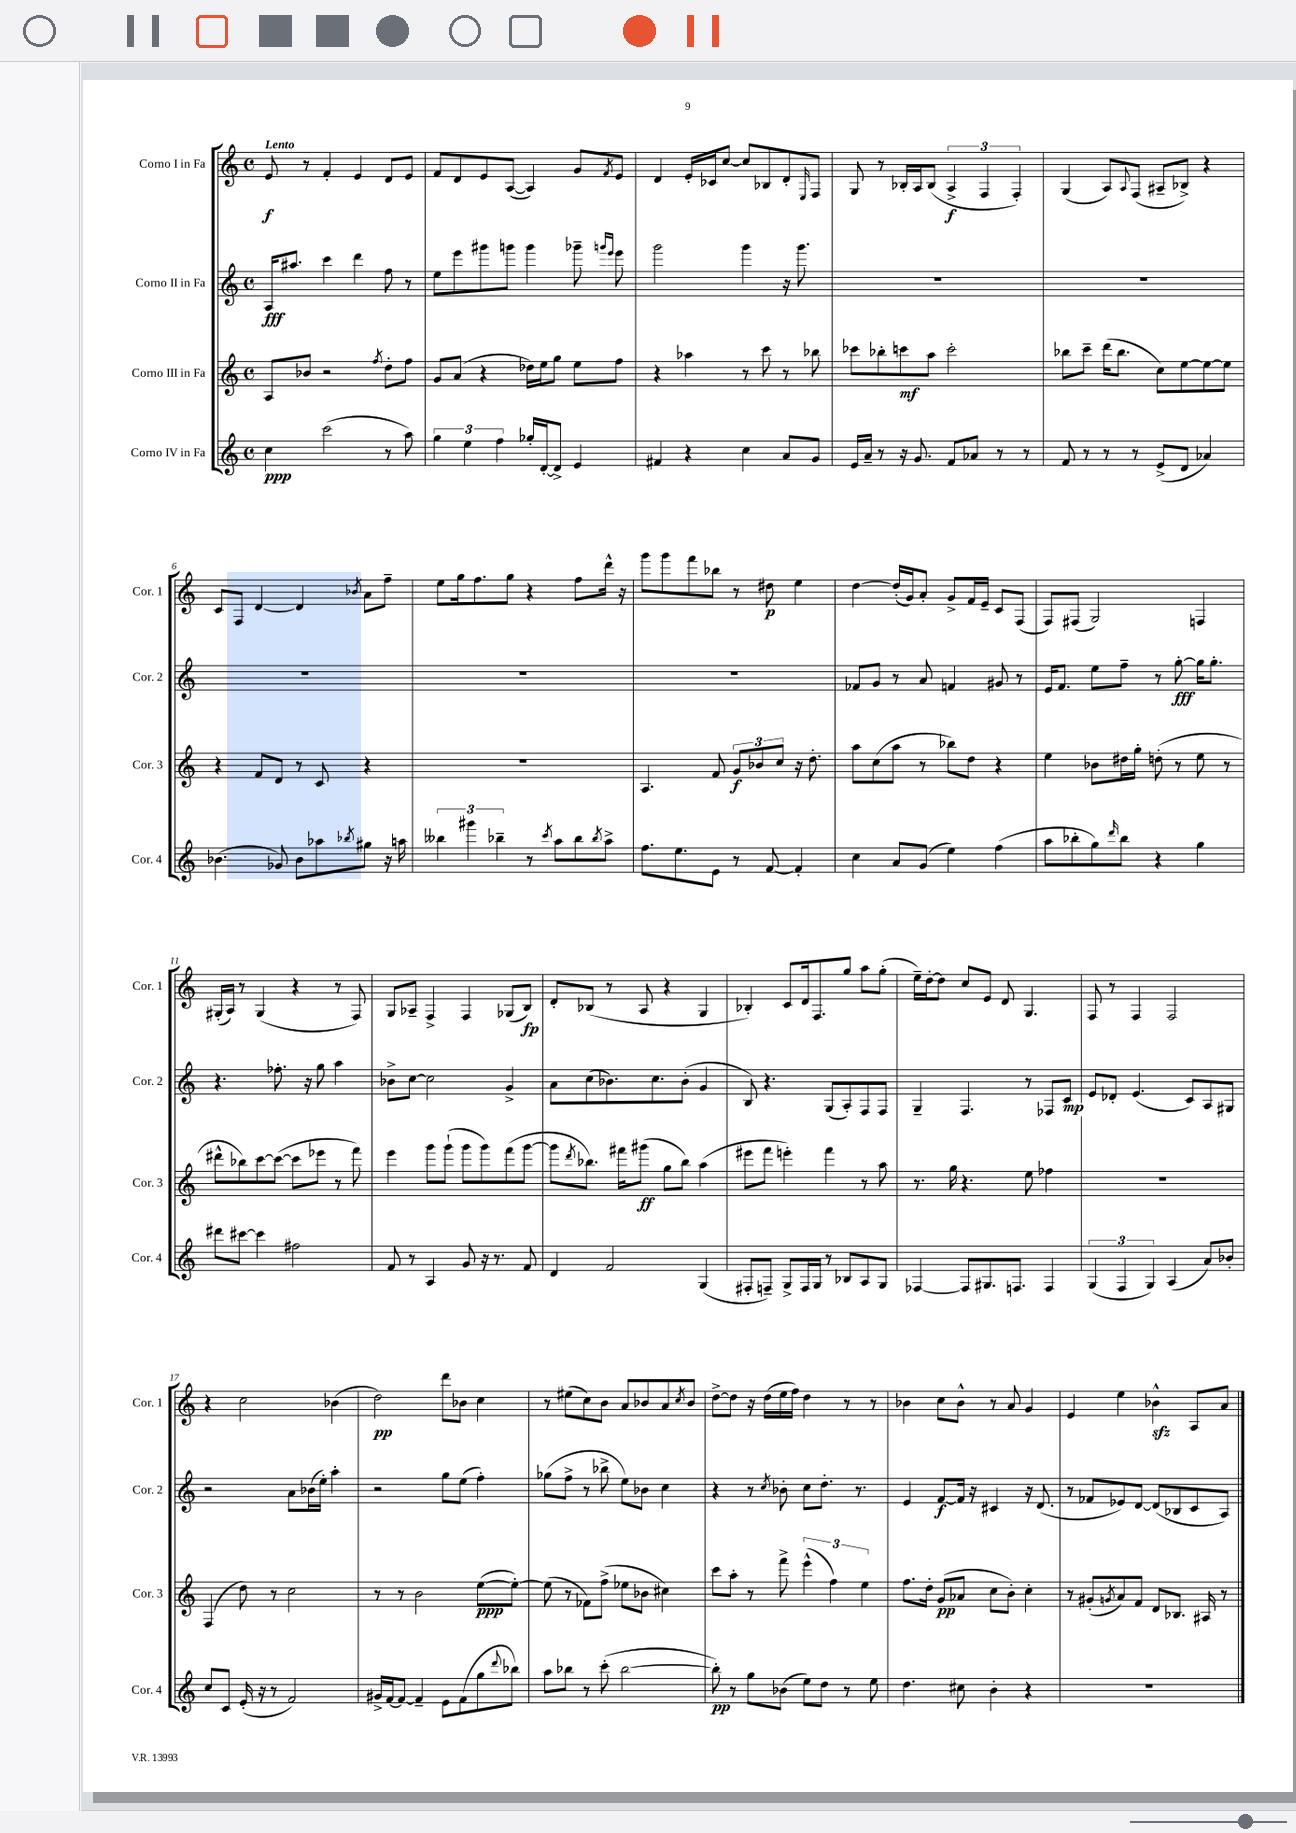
<<
\new StaffGroup <<
\new Staff = "s0" \with { instrumentName = "Corno I in Fa" shortInstrumentName = "Cor. 1" } {
    \clef treble \key c \major \defaultTimeSignature \time 4/4 \tempo "Lento"
    e'8\f r8 f'4-. e'4 d'8 e'8 |
    f'8 d'8 e'8 a8~( a4) g'8 \acciaccatura { f'8 } e'8 |
    d'4 e'16-. ces'16 c''8~ c''8 bes8 d'8-. \grace { e16 } f8 |
    g8 r8 bes16-. a16 bes8( \tuplet 3/2 { a4->\f f4 f4-.) } |
    g4( a8) \appoggiatura { a8 } f8( ais8-- bes8->) r4 |
    c'8 f8 d'4~ d'4 \acciaccatura { bes'8 } a'8 f''8-- |
    e''8 g''16 f''8. g''8 r4 f''8 d'''16-^ r16 |
    g'''8 g'''8 f'''8 bes''8 r8 dis''8\p e''4 |
    d''4~ d''16-.( g'16) a'8-. g'8-> f'16 e'16-- c'8 f8( |
    f8) fis8( g2) f4 |
    gis16-.( a16) r8 gis4( r4 r8 f8) |
    g8 aes8-- f4-> f4 ges8( b8\fp) |
    d'8-. bes8( r8 a8 r4 g4 |
    bes4-.) c'8 d'16 f8. g''8 a''8 g''8-.( |
    e''16--) d''16~-. d''8 c''8 e'8 d'8 g4. |
    f8 r8 f4 f2 |
    r4 c''2 bes'4( |
    d''2\pp) d'''8 bes'8 c''4 |
    r8 eis''8( c''8) b'8 a'8 bes'8 a'8 \acciaccatura { c''8 } bes'8 |
    d''8~-> d''8 r16 d''16( e''16 f''16) d''4 r8 r8 |
    bes'4 c''8 bes'8-^ r8 a'8 g'4 |
    e'4 e''4 bes'4-^\sfz a8 a'8 \bar "|." |
}
\new Staff = "s1" \with { instrumentName = "Corno II in Fa" shortInstrumentName = "Cor. 2" } {
    \clef treble \key c \major \defaultTimeSignature \time 4/4
    a16\fff ais''8. c'''4 d'''4 f''8 r8 |
    e''8 e'''8 gis'''8 g'''8 g'''4 ges'''8-- \grace { g'''16 e'''16 } e'''8 |
    g'''2 g'''4 r16 g'''8. |
    R1 |
    R1 |
    R1 |
    R1 |
    R1 |
    fes'8 g'8 r8 a'8 f'4 gis'8 r8 |
    e'16 f'8. e''8 f''8-- r8 g''8~-.\fff g''16 g''8.-. |
    r4. fes''8.-. r16 g''8 a''4 |
    bes'8-> c''8~ c''2 g'4-> |
    a'8 c''8( bes'8.) c''8. bes'8-.( g'4 |
    b8) r4. g8( a8-.) f8 f8 |
    g4-- f4. r8 fes8 c'8\mp |
    e'8 des'8-. e'4.( c'8) a8 gis8 |
    r2 a'8 bes'16( e''16-.) a''4-. |
    r2 g''8 e''8( f''4-.) |
    ges''8( f''8-> r8 bes''8-> e''8) bes'8 c''4 |
    r4 r8 \acciaccatura { c''8 } bes'8-. c''8 d''8.-. r8. |
    e'4 f'8~\f f'16 r16 cis'4 r16 d'8.( |
    r8 fes'8 ees'8) d'8~ d'8( bes8 c'8 a8) \bar "|." |
}
\new Staff = "s2" \with { instrumentName = "Corno III in Fa" shortInstrumentName = "Cor. 3" } {
    \clef treble \key c \major \defaultTimeSignature \time 4/4
    a8 bes'8 r2 \acciaccatura { f''8 } d''8-. f''8 |
    g'8 a'8( r4 des''16) e''16 g''8 e''8 f''8 |
    r4 aes''4 r8 c'''8 r8 bes''8 |
    ces'''8 bes''8-. c'''8\mf a''8 c'''2-. |
    bes''8 c'''8-- d'''16( bes''8. c''8) e''8~ e''8~ e''8 |
    r4 f'8 d'8 r8 c'8 r4 |
    R1 |
    a4. f'8 \tuplet 3/2 { g'8\f bes'8 c''8 } r16 d''8.-. |
    a''8 c''8( a''8 r8 bes''8) d''8 r4 |
    e''4 bes'8 dis''16 g''16-. d''8-.( r8 e''8 r8 |
    dis'''8-^ bes''8) c'''8~ c'''8~( c'''8 ees'''8 r8 f'''8) |
    e'''4 g'''8 g'''8-!( g'''8 g'''8) f'''8( g'''8~ |
    g'''8 \acciaccatura { d'''8 } bes''8.) fis'''16 gis'''8\ff( g''8 bes''8) a''4( |
    eis'''8 f'''8 e'''4-.) f'''4 r8 a''8 |
    r8. g''16 r4. e''8 fes''4 |
    R1 |
    f4( d''8) r8 c''2 |
    r8 r8 b'2 e''8~\ppp( e''8~-.) |
    e''8( r8 fes'8) f''8->( ees''8 bes'8 cis''4) |
    c'''8 a''8-. r8 f'''8-> \tuplet 3/2 { e'''4-^( f''4) e''4 } |
    f''8. d''16-. g'8\pp( aes'8 c''8 b'8-.) c''4-. |
    r8 gis'8-.( \acciaccatura { g'8 } a'8) f'8 d'8 bes8. ais16 r8 \bar "|." |
}
\new Staff = "s3" \with { instrumentName = "Corno IV in Fa" shortInstrumentName = "Cor. 4" } {
    \clef treble \key c \major \defaultTimeSignature \time 4/4
    c''4\ppp c'''2( r8 a''8) |
    \tuplet 3/2 { g''4 e''4 f''4 } ges''16-. d'16~-. d'8-> e'4 |
    fis'4 r4 c''4 a'8 g'8 |
    e'16 a'16-- r8 r16 g'8. f'8 aes'8 r8 r8 |
    f'8 r8 r8 r8 e'8->( d'8 aes'4) |
    bes'4.( ges'8) bes'8 aes''8 \acciaccatura { bes''8 } gis''8 r16 a''16 |
    \tuplet 3/2 { beses''4 gis'''4 bes''4-- } r8 \acciaccatura { c'''8 } a''8 bes''8 \acciaccatura { bes''8 } a''8-> |
    f''8. e''8. e'8 r8 f'8~ f'4-. |
    c''4 a'8 g'8( e''4) f''4( |
    a''8 bes''8-. g''8) \grace { d'''16 } bes''8 r4 g''4 |
    dis'''8 cis'''8~ cis'''4 fis''2 |
    f'8 r8 a4 g'8 r16 r8. f'8 |
    d'4 f'2 g4( |
    fis8-. f8--) g8-> f16 g16 r8 bes8 a8 g8 |
    fes4~ fes8 gis8. f8. f4 |
    \tuplet 3/2 { g4( f4 g4) } a4( a'8) bes'8-. |
    c''8 c'8 e'16-.( r16 r8 f'2) |
    gis'16-> f'16~ f'8~ f'4-- e'8 f'8( g''8 \appoggiatura { d'''8 } bes''8) |
    a''8 bes''8 r8 c'''8-.( bes''2~ |
    bes''8-.\pp) r8 g''8 bes'8( e''8) d''8 r8 e''8 |
    d''4. cis''8 b'4-. r4 |
    R1 \bar "|." |
}
>>
>>
